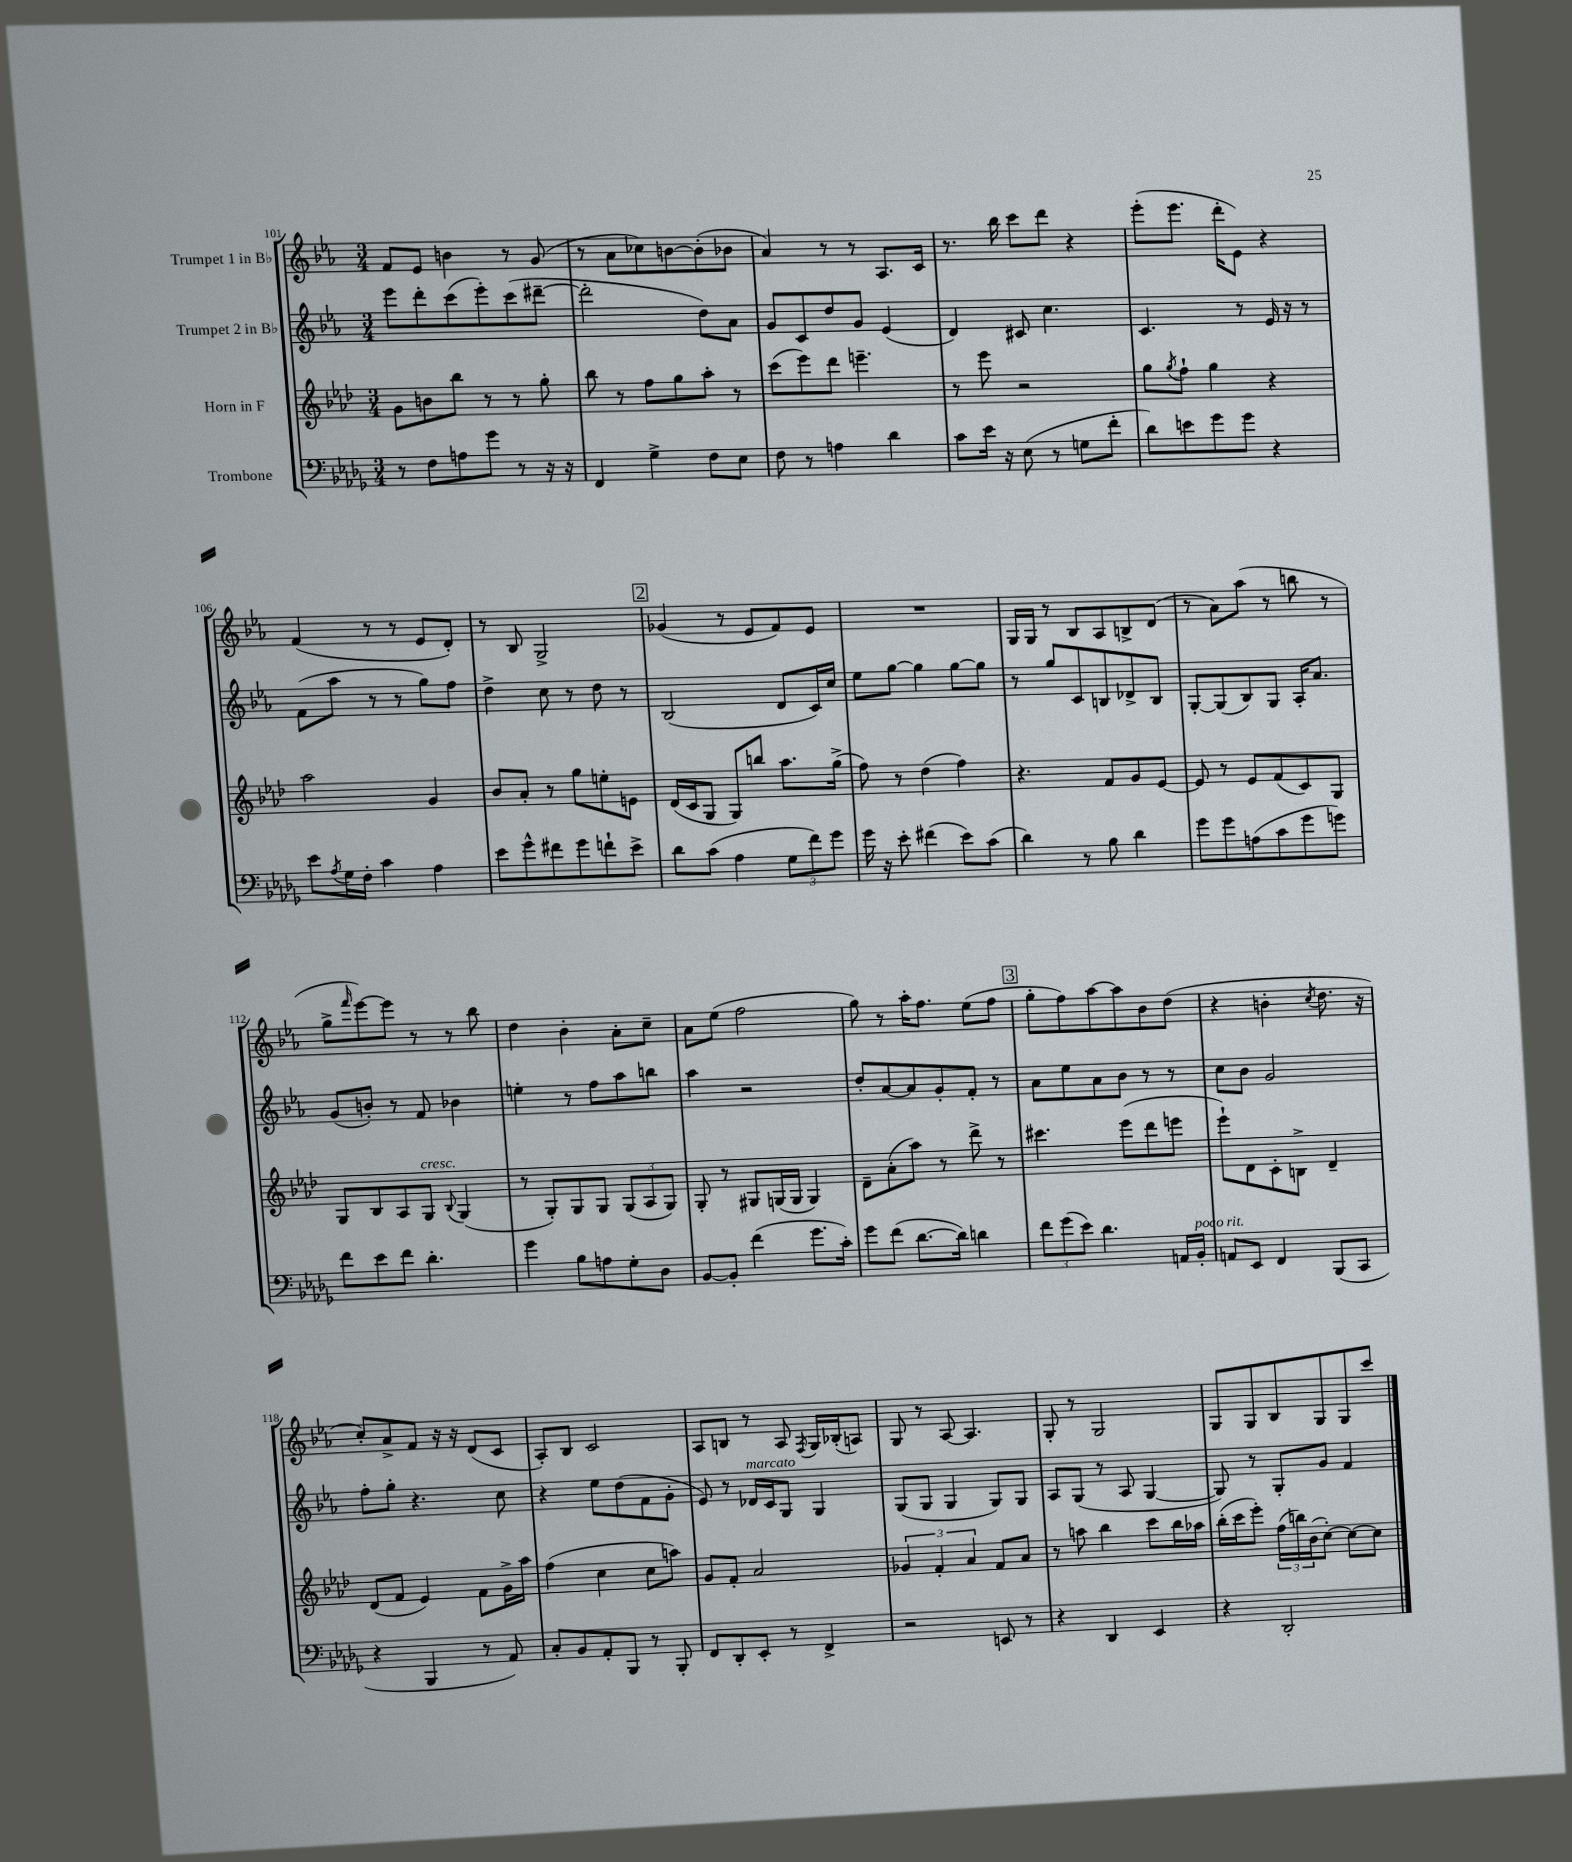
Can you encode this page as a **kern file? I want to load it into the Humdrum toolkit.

**kern	**kern	**kern	**kern
*staff4	*staff3	*staff2	*staff1
*clefF4	*clefG2	*clefG2	*clefG2
*k[b-e-a-d-g-]	*k[b-e-a-d-]	*k[b-e-a-]	*k[b-e-a-]
*M3/4	*M3/4	*M3/4	*M3/4
8r	8g	8eee-	8f
8F	8b	8ddd'	8e-
8A	8bb-	(8ccc	4b
8g-	8r	8eee-')	.
8r	8r	(8ccc	8r
16r	8gg'	[8ddd#~	(8g
16r	.	.	.
=	=	=	=
4FF	8bb-	2ddd#']	8r
.	8r	.	8a-
4G-^	8ff	.	8cc-)
.	8gg	.	[8b
8F	8aa-'	8dd)	(8b']
8E-	8r	8a-	8b-
=	=	=	=
8F	(8ccc	8g	4a-)
8r	8eee-)	8c	.
4A	8ddd-	8dd	8r
.	4.eee~	8g	8r
4d-	.	(4e-	8.A-
.	.	.	16c
=	=	=	=
8c	8r	4d)	8.r
16e-	8eee-	.	.
16r	.	.	16bb-
(8E-	2r	8c#	8ccc
8r	.	4.cc	8ddd
8G	.	.	4r
8f'	.	.	.
=	=	=	=
8d-)	8gg	4.c	(8eee-'
.	8qgg	.	.
8e	8ff`	.	8.eee-
8g-	4gg	.	.
.	.	.	16ddd'
8g-	.	8r	8e-)
4r	4r	16e-	4r
.	.	16r	.
.	.	8r	.
=	=	=	=
8e-	2aa-	(8f	(4f
8qA-	.	.	.
16G-	.	8aa-	.
16F'	.	.	.
4c	.	8r	8r
.	.	8r	8r
4A-	4g	8gg)	8e-
.	.	8ff	8d')
=	=	=	=
8e-	8b-	4dd^	8r
8g-^^	8a-'	.	8B-
8f#	8r	8cc	2G^
8g-	8gg	8r	.
8f`	8ee'	8dd	.
8e-^	8e	8r	.
=	=	=	=
8d-	(16d-	(2B-	(4g-
.	16c	.	.
(8c	8G	.	.
4A-	8G)	.	8r
.	8bb	.	8e-
12G-	8.aa-	8d	8f)
12f)	.	.	.
.	.	16c)	8e-
12g-	.	.	.
.	(16gg^	16cc	.
=	=	=	=
16g-	8ff)	8ee-	2.r
16r	.	.	.
8e-'	8r	[8gg	.
(4f#	(4dd-	4gg]	.
8e-)	4ff)	[8gg	.
(8c	.	8gg]	.
=	=	=	=
4d-)	4.r	8r	16G
.	.	.	16G
.	.	8gg	8r
8r	.	8c	8B-
8B-	8f	8B	8A-
4d-	8g	8d-^	8B^
.	[8e-	8B	(8d
=	=	=	=
8g-	8e-]	[8G'	8r
8g-	8r	(8G]	8a-)
(8A	8e-	8B-)	(8aa-
8c	(8f	8G	8r
8g-	8c)	16A-'	8bb
.	.	8.a-	.
8g)	8G	.	8r
=	=	=	=
8f	8G	(8g	8gg^
.	.	.	16qqfff
8e-	8B-	8b')	[8eee-)
8f	8A-	8r	8eee-]
4.d-'	8G	8f	8r
.	8qqB-	.	.
.	(4G	4b-	8r
.	.	.	8bb-
=	=	=	=
4g-	8r	4ee'	4dd
.	8G')	.	.
8B-	8G	8r	4b-'
8A	8G	8ff	.
8G-'	(12G	8aa-	8a-'
.	12A-	.	.
8D-	.	8bb	8cc~
.	12G)	.	.
=	=	=	=
[8BB-	8G'	4aa-	8a-
8BB-']	8r	.	(8ee-
(4f	8G#	2r	2ff
.	(16G	.	.
.	16G	.	.
8.g-	4G)	.	.
16c')	.	.	.
=	=	=	=
8g-	8d-~	8dd'	8gg)
(8f	(8a-'	[8a-	8r
[8.d-	8aa-)	8a-]	16aa-'
.	.	.	8.ff
.	8r	8g'	.
16d-])	.	.	.
4d	8ddd-^	8f'	(8ee-
.	8r	8r	8ff
=	=	=	=
12f	4.ccc#	8a-	8gg'
(12g-	.	.	.
.	.	8ee-	8ff)
12e-)	.	.	.
4.d-	.	8a-	[8aa-
.	(8eee-	8b-	8aa-]
.	8ddd-	8r	8b-
16AA	8eee	8r	(8dd
16BB-'	.	.	.
=	=	=	=
8AA	8eee-`)	8cc	4r
8EE-	8d-	8b-	.
4FF	8c'	2g	4b'
.	8B^	.	.
.	.	.	8qcc
(8BBB-	4d-~	.	8.dd
8CC	.	.	.
.	.	.	16r
=	=	=	=
4r	(8d-	8ff'	8cc')
.	8f	8gg'	8a-^
4BBB-	4e-)	4.r	8f
.	.	.	16r
.	.	.	16r
8r	8f	.	(8d
8AA-)	16g^	8cc	8c
.	16aa-	.	.
=	=	=	=
8C'	(4ff	4r	8A-')
8BB-	.	.	8B-
8AA-'	4cc	8ee-	2c
8BBB-	.	(8dd	.
8r	8cc	8f	.
8BBB-'	8aa)	8g'	.
=	=	=	=
8FF	8g	8e-)	8A-
8DD-'	8f'	8r	8B
8EE-'	2a-	16d-	8r
.	.	16c	.
8r	.	8G	8A-
.	.	.	8qF
4FF^	.	4G	16G
.	.	.	(16B-'
.	.	.	8A)
=	=	=	=
2r	6g-	(8G	8G
.	.	8G	8r
.	6f'	.	.
.	.	4G	[8A-
.	6a-	.	.
.	.	.	4.A-]
8EE	8f	8G)	.
8r	8a-	8G	.
=	=	=	=
4r	8r	8A-	8G'
.	8aa	(8G	8r
4DD-	4bb-	8r	2G
.	.	8A-	.
4EE-	8ccc	[4G	.
.	16bb-	.	.
.	16aa-	.	.
=	=	=	=
4r	(16bb-'	8G])	8G
.	16ccc	.	.
.	8eee-')	8r	8G
2DD-'	(24ff	8G'	8B-
.	24bb)	.	.
.	(24b-	.	.
.	[8cc')	8g	8G
.	8cc_	4f	8G
.	8cc]	.	8ccc
==	==	==	==
*-	*-	*-	*-
